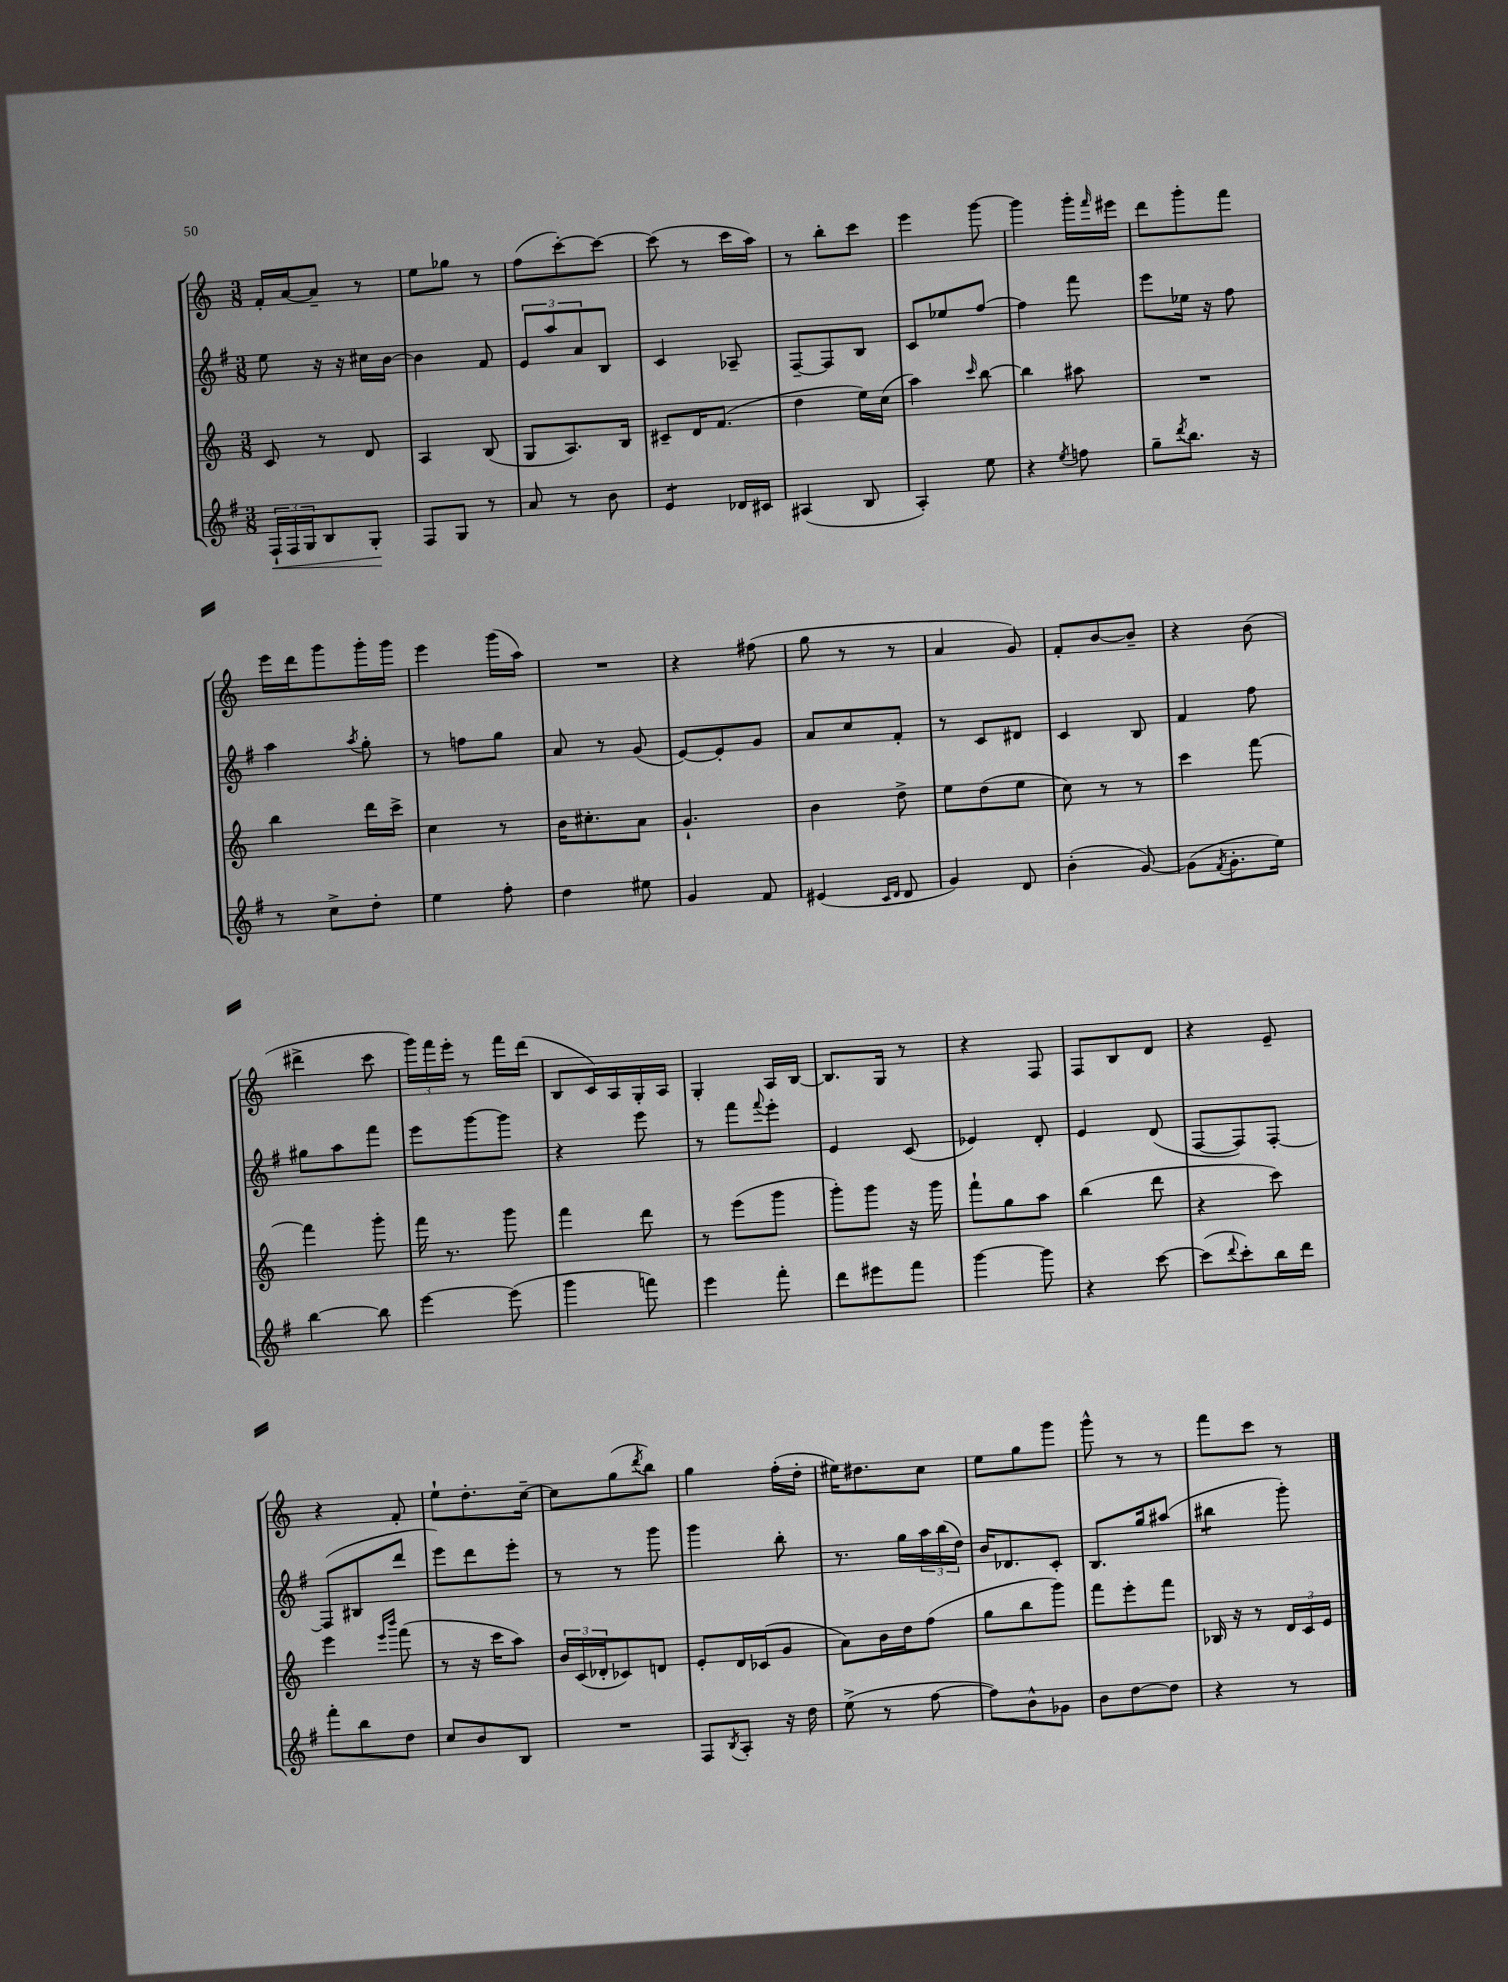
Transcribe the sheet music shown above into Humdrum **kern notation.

**kern	**kern	**kern	**kern
*staff4	*staff3	*staff2	*staff1
*clefG2	*clefG2	*clefG2	*clefG2
*k[f#]	*k[]	*k[f#]	*k[]
*M3/8	*M3/8	*M3/8	*M3/8
24F#`/LL	8c/	8ee\	16f'/LL
24F#/	.	.	.
.	.	.	[16a/J
24G/J	.	.	.
8B/	8r	16r	8a~/]J
.	.	16r	.
8G'/J	8d/	16cc#\LL	8r
.	.	[16b\JJ	.
=	=	=	=
8F#/L	4A/	4b\]	8ee\L
8G/J	.	.	8gg-\J
8r	(8B/	8f#/	8r
=	=	=	=
8a/	8G/L	12e/L	(8ff\L
.	.	12aa/	.
8r	8.A/)	.	[8ccc'\)
.	.	12a/	.
8b\	.	8B/J	8ccc\_J
.	16B/Jk	.	.
=	=	=	=
4e/	8c#~/L	4c/	(8ccc\]
.	16d/K	.	8r
.	(8.f/J	.	.
16d-/LL	.	8A-~/	16ccc\LL
16c#/JJ	.	.	16aa\JJ)
=	=	=	=
(4A#/	4dd\	[8F#~/L	8r
.	.	8F#/]	8bb'\L
8B/	16ee\LL)	8B/J	8ccc\J
.	(16cc\JJ	.	.
=	=	=	=
4A'/)	4aa\)	8c/L	4eee\
.	.	8ee-/	.
.	16qqccc/	.	.
8ee\	[8bb\	[8ff#/J	[8ggg\
=	=	=	=
4r	4bb\]	4ff#\]	4ggg\]
8qee/	.	.	.
8ff\	8aa#\	8fff#\	16ggg'\LL
.	.	.	16qqfff/
.	.	.	16eee#\JJ
=	=	=	=
8gg~\L	4.r	8eee\L	8ddd\L
8qddd/	.	.	.
8.bb\J	.	16ee-\Jk	8ggg'\
.	.	16r	.
.	.	8ff#\	8fff\J
16r	.	.	.
=	=	=	=
8r	4bb\	4aa\	16eee\LL
.	.	.	16ddd\J
8cc^\L	.	.	8ggg\
.	.	8qaa/	.
8dd'\J	16ddd\LL	8gg'\	16ggg'\L
.	16ccc^\JJ	.	16ggg\JJ
=	=	=	=
4ee\	4cc\	8r	4eee\
.	.	8ff\L	.
8ff#'\	8r	8gg\J	(16ggg\LL
.	.	.	16aa\JJ)
=	=	=	=
4dd\	16b\LK	8a/	4.r
.	8.cc#'\	.	.
.	.	8r	.
8ee#\	8a\J	(8g/	.
=	=	=	=
4g/	4.g`/	[8e/L)	4r
.	.	8e'/]	.
8f#/	.	8g/J	(8ff#\
=	=	=	=
(4e#/	4b\	8a/L	8gg\
.	.	8cc/	8r
16qqc/LL	.	.	.
16qqd/JJ	.	.	.
8d/	8dd^\	8f#'/J	8r
=	=	=	=
4g/)	8ee\L	8r	4a/
.	(8dd\	8c/L	.
8d/	8ee\J	8d#/J	8g/)
=	=	=	=
(4b'\	8cc\)	4c/	8f'/L
.	8r	.	[8b/
[8g/)	8r	8B/	8b~/]J
=	=	=	=
(8g\]L	4ccc\	4f#/	4r
8qf#/	.	.	.
8.g'\	.	.	.
.	[8fff\	8ff#\	(8b\
16ee\Jk)	.	.	.
=	=	=	=
[4bb\	4fff\]	8gg#\L	4ddd#^\
.	.	8aa\	.
8bb\]	8ggg'\	8fff#\J	8ccc\
=	=	=	=
[4eee\	16fff\	8eee\L	24ggg\LL)
.	.	.	24fff\
.	8.r	.	.
.	.	.	24eee'\JJ
.	.	[8ggg\	8r
(8eee\]	8ggg\	8ggg\]J	16fff\LL
.	.	.	(16ddd\JJ
=	=	=	=
4ggg\	4fff\	4r	8B/L
.	.	.	16c/L)
.	.	.	16A/
8fff\)	8ddd\	8eee\	16G'/
.	.	.	16A/JJ
=	=	=	=
4eee\	8r	8r	4G'/
.	(8eee\L	8fff#\L	.
.	.	8qqfff#/	.
8fff#'\	8ggg\J	8eee'\J	16A/LL
.	.	.	[16B/JJ
=	=	=	=
8ddd\L	8ggg'\L)	4e/	8.B/]L
8eee#\	8ggg\J	.	.
.	.	.	16G/Jk
8fff#\J	16r	(8c/	8r
.	16ggg\	.	.
=	=	=	=
[4ggg\	8fff`\L	4e-/)	4r
.	8gg\	.	.
8ggg\]	8aa\J	8d'/	8F/
=	=	=	=
4r	(4bb\	4e/	8F/L
.	.	.	8B/
[8ccc\	8ddd\	(8d/	8d/J
=	=	=	=
(8ccc\]L	4r	[8F#/L	4r
8qqddd/	.	.	.
8ccc'\)	.	8F#/])	.
16bb\L	8ccc\)	[8F#'/J	8e~/
16ddd\JJ	.	.	.
=	=	=	=
8fff#'\L	4eee\	(8F#/]L	4r
8bb\	.	8B#/	.
.	16qqeee/LL	.	.
.	16qqbbb/JJ	.	.
8dd\J	(8fff\	8ddd/J	8f'/
=	=	=	=
8cc/L	8r	8eee\L)	8ee`\L
8b/	16r	8ddd\	8.dd'\
.	16ccc\LK	.	.
8B/J	8aa\J)	8eee'\J	.
.	.	.	[16cc~\Jk
=	=	=	=
4.r	24b/LL	8r	8cc\]L
.	(24c/	.	.
.	24d-'/J	.	.
.	8c-/)	8r	(8gg\
.	.	.	8qddd/
.	8d/J	8ggg\	8bb\J)
=	=	=	=
8F#/L	8e'/L	4ggg\	4gg\
8qB/	.	.	.
8A'/J	16d/L	.	.
.	(16c-/J	.	.
16r	8g/J	8bb'\	(16ff'\LL
16dd\	.	.	16dd'\JJ
=	=	=	=
(8ee^\	8a\L)	8.r	16ee#\LK)
.	.	.	8.dd#\
8r	16b\L	.	.
.	16dd\J	16gg\LL	.
[8ff#\	(8ff\J	24aa\	8cc\J
.	.	(24bb\	.
.	.	24dd\JJ)	.
=	=	=	=
8ff#\]L)	8gg\L	16b/LK	8ee\L
.	.	8.d-/	.
8b^^\	8bb\	.	8gg\
8g-\J	8ggg\J)	8c'/J	8ggg\J
=	=	=	=
8b\L	8fff\L	8.B/L	8ggg^^\
[8dd\	8eee'\	.	8r
.	.	16gg/k	.
8dd\]J	8fff\J	(8aa#/J	8r
=	=	=	=
4r	16B-/	4bb#\	8fff\L
.	16r	.	.
.	8r	.	8ccc\J
8r	24d/LL	8ggg'\)	8r
.	24c/	.	.
.	24e/JJ	.	.
==	==	==	==
*-	*-	*-	*-
